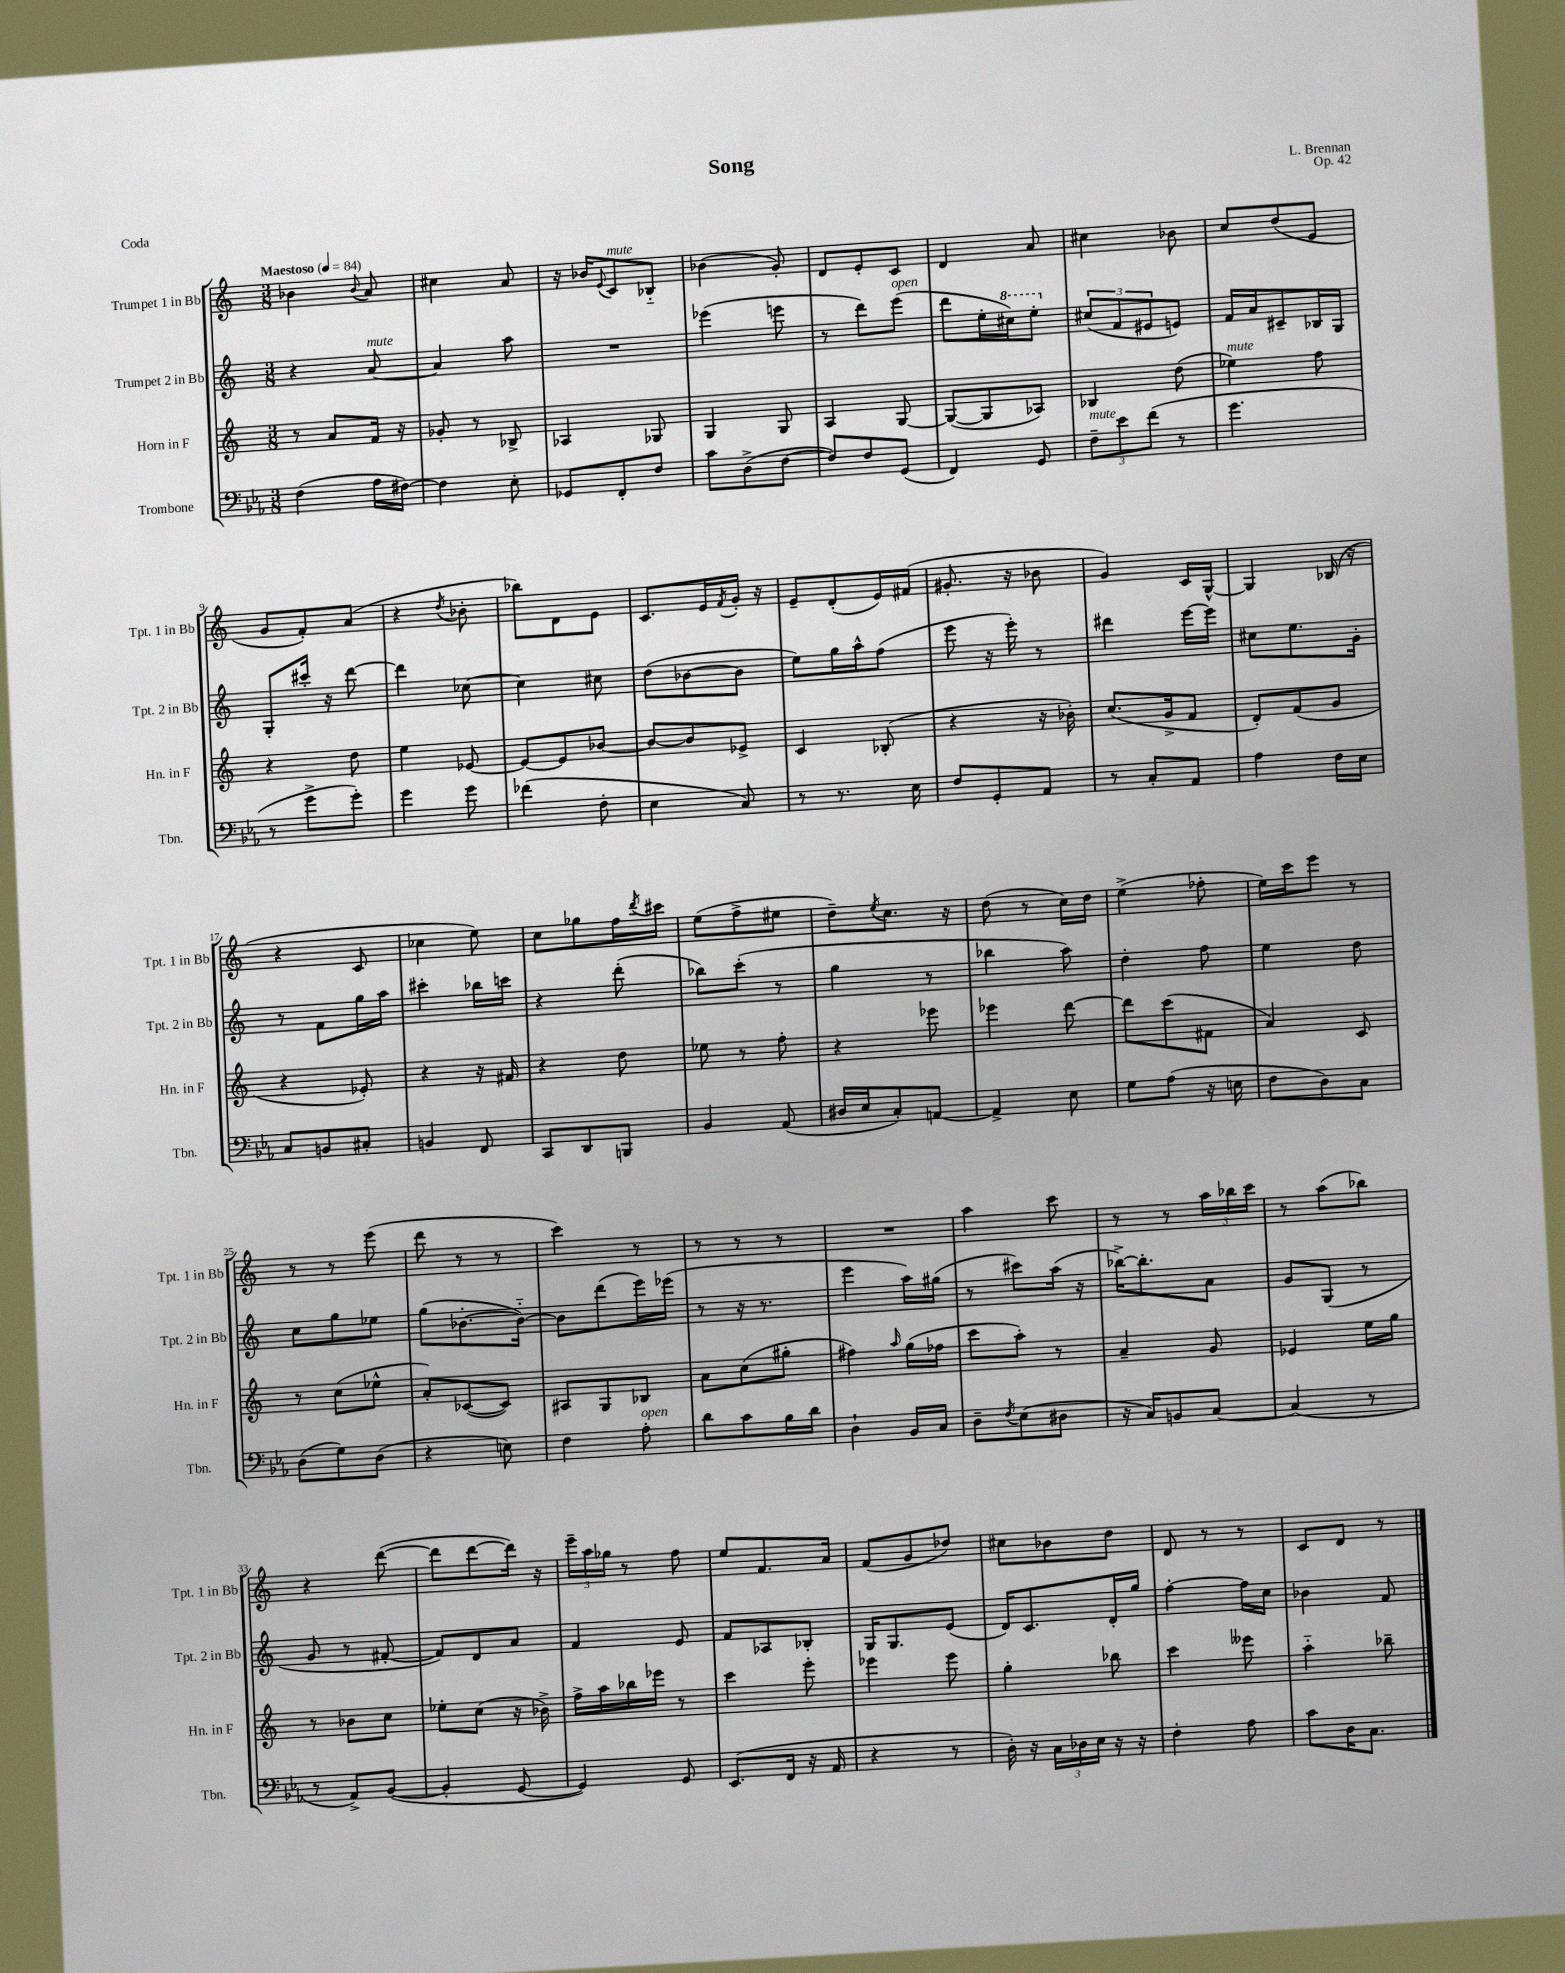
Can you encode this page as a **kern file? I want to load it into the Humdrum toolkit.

**kern	**kern	**kern	**kern
*staff4	*staff3	*staff2	*staff1
*clefF4	*clefG2	*clefG2	*clefG2
*k[b-e-a-]	*k[]	*k[]	*k[]
*M3/8	*M3/8	*M3/8	*M3/8
*MM84	*MM84	*MM84	*MM84
(4F	8r	4r	4b-
.	8a	.	.
.	.	.	8qqb-
16A-	16f	[8a	8a
[16F#)	16r	.	.
=	=	=	=
4F#]	8g-'	4a]	4cc#
.	8r	.	.
8E-'	8B-^	8aa	8a
=	=	=	=
8GG-	4A-	4.r	16r
.	.	.	16b-
.	.	.	8qqe
8FF'	.	.	8c
8F	8G-	.	8B-'~
=	=	=	=
8c	4G	(4eee-	(4b-
(8D^	.	.	.
[8F	8G	8eee	8g')
=	=	=	=
8F])	4A	8r	8d
8F	.	8ddd)	8e'
(8GG	[8G	(8eee	8c
=	=	=	=
4FF)	(8G_	8ddd	4d
.	8G]	16ee'	.
.	.	16ccc#)	.
8GG	8A-)	8eee'	8a
=	=	=	=
12F~	4B-	(12cc#	4cc#
12e-	.	12f	.
(12f	.	12e#	.
8r	(8dd	8e)	8b-
=	=	=	=
4.g	4ee-)	16f	8cc
.	.	16a	.
.	.	8c#~	(8dd
.	8ff	16B-	8e
.	.	16G	.
=	=	=	=
8r	4r	8G'	8g
8g^	.	16ccc#'	8f')
.	.	16r	.
8g')	8dd	[8ddd	(8a
=	=	=	=
4g	4ee	4ddd]	4r
.	.	.	8qdd
8g	[8e-	[8cc-	8b-'
=	=	=	=
(4f-	8e-_	4cc-]	8bb-)
.	8e-]	.	8d
8F'	[8b-	8cc#	8e
=	=	=	=
4E-	8b-_	(8dd	8.c
.	8b-]	[8b-	.
.	.	.	16e
.	.	.	8qf
8C)	8e-^	8b-]	16g'
.	.	.	16r
=	=	=	=
8r	4c	8ee)	8e~
8.r	.	16gg	(8d'
.	.	16aa^^	.
.	(8B-'	(8ff	16e)
16E-	.	.	(16f#
=	=	=	=
8F	4r	8eee	8.g#'
8GG'	.	16r	.
.	.	16eee')	16r
8AA-	16r	8r	8b-
.	16b-')	.	.
=	=	=	=
8r	(8.cc	4ddd#	4g)
8C'	.	.	.
.	16g^	.	.
8AA-	8f	[16eee	16c
.	.	16eee]	[16G^^
=	=	=	=
4A-	8d')	8cc#	4G]
.	(8f	8.ee	.
16F	8g	.	(16B-
16E-	.	16g'	16r
=	=	=	=
8C	4r	8r	4r
8BB	.	8f	.
8C#'	8e-')	16gg	8c
.	.	16aa	.
=	=	=	=
4BB	4r	4ccc#'	4cc-
8FF	16r	16bb-	8ee)
.	16f#	16ccc	.
=	=	=	=
8CC	4r	4r	8cc
8DD	.	.	8gg-
8BBB	8dd	(8ddd'	16ff
.	.	.	8qddd
.	.	.	16ccc#
=	=	=	=
4BB-	8ee-	8bb-)	(8ee
.	8r	(8ccc'	8ff^
(8AA-	8ff'	8r	8ee#
=	=	=	=
16D#	4r	4gg	8dd~)
16E-	.	.	.
.	.	.	8qee
8C')	.	.	8.cc
[8AA	8eee-	8r	.
.	.	.	16r
=	=	=	=
4AA^]	4eee-	4bb-	(8dd
.	.	.	8r
8E-	[8ddd	8aa)	16cc)
.	.	.	16dd
=	=	=	=
8G	8ddd]	4dd'	(4ee^
(8A-	(8ccc	.	.
16r	8f#	8ff	8ff-'
16E	.	.	.
=	=	=	=
8F	4a)	4ee	16ee)
.	.	.	16ccc
8D)	.	.	8eee
8C	8c	8dd	8r
=	=	=	=
(8D	8r	8cc	8r
8G)	(8cc	8gg	8r
(8D	8ee-^^	8ee-	(8eee
=	=	=	=
4r	8a')	(8gg	8ddd
.	([8c-	[8.b-'	8r
8E)	8c-])	.	8r
.	.	16b-'~_)	.
=	=	=	=
4F	8A#	8b-]	4ccc)
.	8G	(8ddd	.
8A-'	8B-	16eee)	8r
.	.	(16eee-	.
=	=	=	=
8d	8a	8r	8r
8c	(8cc	16r	8r
.	.	8.r	.
16B-	8gg#'	.	8r
16d	.	.	.
=	=	=	=
4D`	4ff#)	4eee	4.r
.	16qqaa	.	.
16BB-	(16gg	16aa)	.
16C	16ff-	(16gg#	.
=	=	=	=
8D~	8ccc	8r	4aa
8qF	.	.	.
(8E-	8aa')	8ccc#)	.
8D#	8r	(16aa	8ccc
.	.	16r	.
=	=	=	=
16r	4a~	[16bb-^)	8r
16C)	.	8.bb-']	.
8BB	.	.	8r
[8C	8g	8a	24aa
.	.	.	24bb-
.	.	.	24ccc
=	=	=	=
(4C]	4e-	8g	8r
.	.	(8G	(8aa
8r	16ee	8r	8bb-)
.	16gg	.	.
=	=	=	=
8r	8r	8g	4r
8AA-^)	8b-	8r	.
([8BB-	8cc	[8f#'	([8ddd
=	=	=	=
4BB-']	8ee-'	8f#])	8ddd]
.	(8cc	8d	[8ddd
[8GG	16r	8a	16ddd])
.	16b-^)	.	16r
=	=	=	=
4GG])	16ff^	4f	24eee~
.	.	.	24aa
.	16aa	.	.
.	.	.	24gg-
.	16bb-	.	8r
.	16eee-	.	.
8GG	8r	8e	8ff
=	=	=	=
(8.EE-	4ccc	8f	8ee
.	.	8A-	8.f
16FF	.	.	.
16r	8eee'	8B-'	.
16AA-	.	.	16a
=	=	=	=
4r	4eee-	16G	(8f
.	.	8.G	.
.	.	.	8g
8r	8eee-	(8e	8dd-)
=	=	=	=
16D')	4gg'	16d)	8cc#
16r	.	8.c	.
24C	.	.	8b-
24D-	.	.	.
24E-	.	.	.
16r	8bb-	16d'	8dd
16r	.	16gg	.
=	=	=	=
4F'	4ccc	[4ff'	8d
.	.	.	8r
8A-	8eee--	16ff]	8r
.	.	16cc	.
=	=	=	=
8c	4aa'~	4b-	8c
16D	.	.	8d
8.C	.	.	.
.	8bb-~	8f	8r
==	==	==	==
*-	*-	*-	*-
